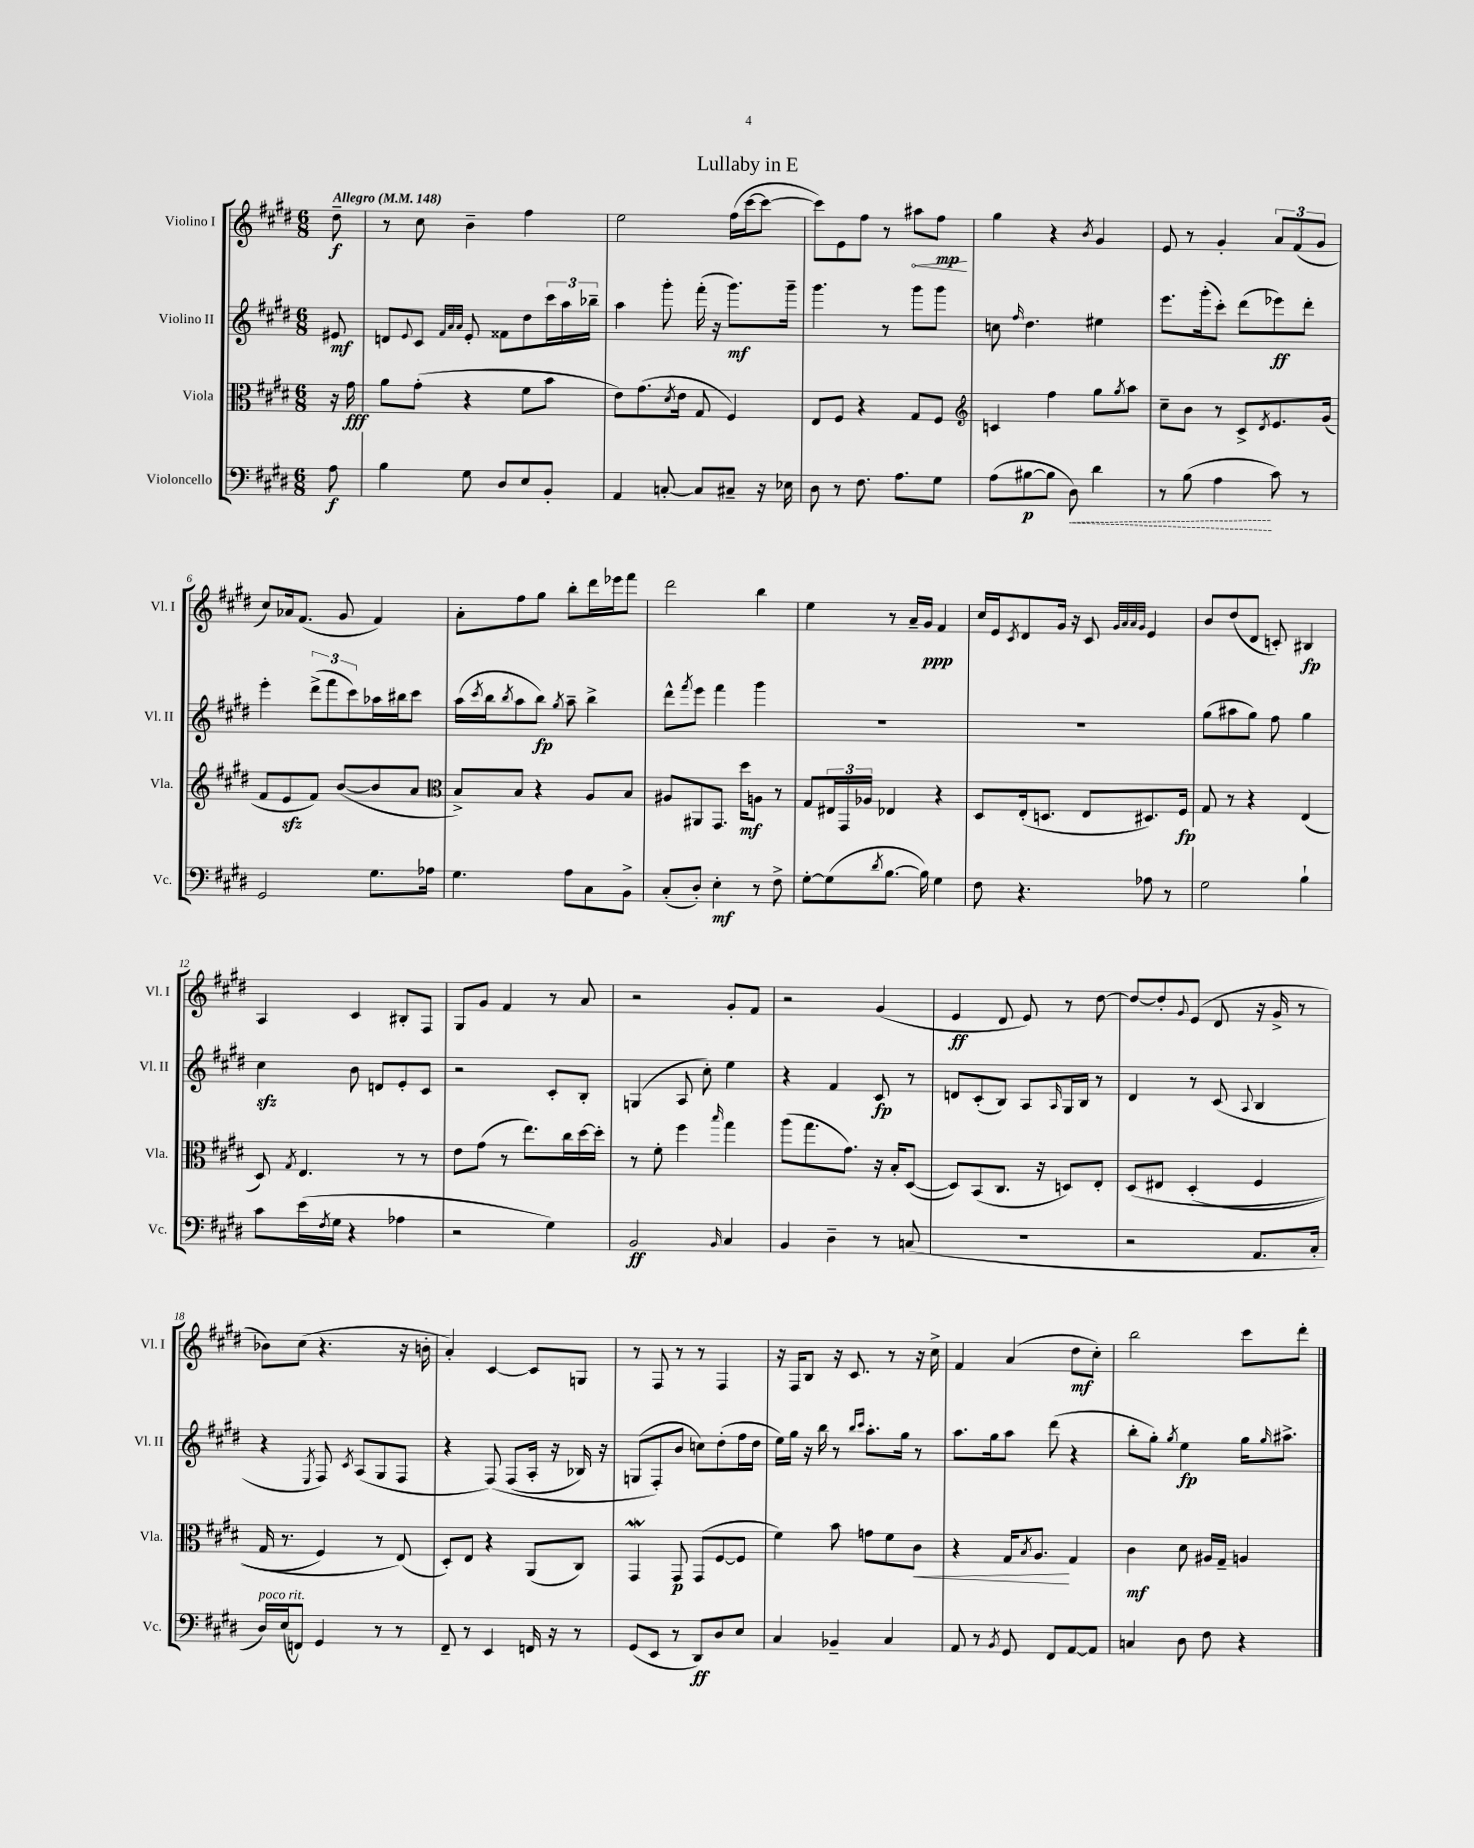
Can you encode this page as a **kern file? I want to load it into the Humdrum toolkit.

**kern	**kern	**kern	**kern
*staff4	*staff3	*staff2	*staff1
*clefF4	*clefC3	*clefG2	*clefG2
*k[f#c#g#d#]	*k[f#c#g#d#]	*k[f#c#g#d#]	*k[f#c#g#d#]
*M6/8	*M6/8	*M6/8	*M6/8
*MM148	*MM148	*MM148	*MM148
8A\	16r	8e#/	8dd#~\
.	16g#\	.	.
=	=	=	=
4B\	8a\L	8d/L	8r
.	.	8qqe/	.
.	(8g#'\J	8c#/J	8cc#\
.	.	32qqf#/LLL	.
.	.	32qqa/	.
.	.	32qqa/JJJ	.
8G#\	4r	8e'/	4b~\
8D#/L	.	8f##\L	.
8E/	8f#\L	8dd#\	4ff#\
8BB'/J	8b\J	24ccc#\L	.
.	.	24aa\	.
.	.	24bb-~\JJ	.
=	=	=	=
4AA/	8e\L)	4aa\	2ee\
.	(8.g#\	.	.
[8C'/	.	8ggg#'\	.
.	8qd#/	.	.
.	16e\Jk	.	.
8C/]L	8G#/	(16fff#'\	.
.	.	16r	.
8C#~/J	4F#/)	8.ggg#\L)	(16ff#\LL
.	.	.	[16ccc#\J
16r	.	.	8ccc#\_J
16E-\	.	16ggg#~\Jk	.
=	=	=	=
8D#\	8E/L	4.ggg#\	8ccc#\]L)
8r	8F#/J	.	8e\
8.F#\	4r	.	8ff#\J
.	.	8r	8r
8.A\L	.	.	.
.	8G#/L	8ggg#\L	8aa#\L
8G#\J	8F#/J	8ggg#\J	8ff#\J
=	=	=	=
*	*clefG2	*	*
(8A\L	4c/	8cc\	4gg#\
.	.	16qqff#/	.
[8B#\	.	4.dd#\	.
8B#\]J	4ff#\	.	4r
8D#\)	.	.	.
.	.	.	8qb/
4d#\	8gg#\L	4ee#\	4g#/
.	8qgg#/	.	.
.	8aa\J	.	.
=	=	=	=
8r	8cc#~\L	8.eee\L	8e/
(8B\	8b\J	.	8r
.	.	(16ggg#'\k	.
4A\	8r	8ccc#'\J)	4g#'/
.	8c#^/L	(8ddd#\L	.
.	8qd#/	.	.
8c#\)	8.e/	8eee-\)	12a/L
.	.	.	(12f#/
8r	.	8ddd#'\J	.
.	.	.	12g#/J
.	(16g#/Jk	.	.
=	=	=	=
2GG#/	8f#/L	4eee'\	8cc#/L)
.	8e/	.	16a-/k
.	.	.	(8.f#/J
.	8f#/J)	(12ddd#^\L	.
.	.	12fff#\	.
.	([8b/L	.	8g#/
.	.	12ccc#\)	.
8.G#\L	8b/]	16aa-\L	4f#/)
.	.	16bb#\J	.
.	8a/J	8ccc#\J	.
16A-\Jk	.	.	.
=	=	=	=
*	*clefC3	*	*
4.G#\	8B^/L)	(16aa\LL	8a'\L
.	.	8qccc#/	.
.	.	16bb\J	.
.	.	8qbb/	.
.	8B/J	8aa\	8ff#\
.	4r	8bb\J)	8gg#\J
.	.	8qgg#/	.
8A\L	.	8aa~\	8bb'\L
8C#\	8A/L	4bb^\	16ddd#\L
.	.	.	16eee-\J
8BB^\J	8B/J	.	8fff#\J
=	=	=	=
(8C#'/L	8A#/L	8ddd#^^\L	2ddd#\
.	.	8qfff#/	.
8D#'/J)	8AA#/	8eee\J	.
4E'\	8.GG#/J	4fff#\	.
.	16dd#\LK	.	.
8r	8A\J	4ggg#\	4bb\
8F#^\	8r	.	.
=	=	=	=
[8G#'\L	8G#/L	2.r	4ee\
(8G#\]	24E#/L	.	.
.	24GG#/	.	.
.	24A-/JJ	.	.
8qd#/	.	.	.
[8.B\J	4E-/	.	8r
.	.	.	16a~/LL
16B\])	.	.	16g#/JJ
4G#\	4r	.	4f#/
=	=	=	=
8F#\	8D#/L	2.r	16cc#/LL
.	.	.	16e/J
.	.	.	8qc#/
4.r	(16E'/k	.	8d#/
.	8.D/J	.	.
.	.	.	16g#/Jk
.	.	.	16r
.	8E/L	.	8c#/
.	.	.	32qqg#/LLL
.	.	.	32qqa/
.	.	.	32qqa/
.	.	.	32qqg#/JJJ
8A-\	8.D#/)	.	4e/
8r	.	.	.
.	16F#/Jk	.	.
=	=	=	=
2G#\	8G#/	(8gg#\L	8b/L
.	8r	8aa#\	(8dd#/
.	4r	8gg#\J)	8d#/J
.	.	8ff#\	8c'/)
4B`\	(4E/	4gg#\	4B#/
=	=	=	=
8c#\L	8D#/)	4cc#\	4A/
.	8qG#/	.	.
(16e\L	4.E/	.	.
8qF#/	.	.	.
16G#\JJ	.	.	.
4r	.	8b\	4c#/
.	.	8d/L	.
4A-\	8r	8e'/	8B#'/L
.	8r	8c#/J	8F#/J
=	=	=	=
2r	8e\L	2r	8G#/L
.	(8g#\J	.	8g#/J
.	8r	.	4f#/
.	8.ee\L)	.	.
4G#\)	.	8c#'/L	8r
.	16cc#\L	.	.
.	[16dd#\	8B'/J	8a/
.	16dd#'\]JJ	.	.
=	=	=	=
2BB/	8r	(4G/	2r
.	8f#'\	.	.
.	4ff#\	8A/	.
.	.	8cc#'\)	.
16qqBB/	16qqbb/	.	.
4C#/	4gg#\	4ee\	8g#'/L
.	.	.	8f#/J
=	=	=	=
4BB/	(8aa\L	4r	2r
.	8.gg#\	.	.
4D#~\	.	4f#/	.
.	8.g#\J)	.	.
8r	16r	8c#/	(4g#/
.	16B'/LK	.	.
(8C/	([8D#/J	8r	.
=	=	=	=
2.r	8D#/]L)	8d/L	4e/
.	(8BB/	(8c#'/	.
.	8.C#/J	8B/J)	8d#/
.	.	8A/L	8e/)
.	16r	.	.
.	.	16qqA/	.
.	8D/L)	16G#/L	8r
.	.	16B/JJ	.
.	8E'/J	8r	[8dd#\
=	=	=	=
2r	&(8D#/L	4d#/	8dd#/_L
.	8E#/J	.	8dd#'/]
.	.	.	8qqg#/
.	(4D#'/	8r	(8e/J
.	.	(8c#/	8d#/
.	.	8qqA/	.
8.AA/L	4F#/	4B/	16r
.	.	.	16g#^/
.	.	.	8r
16C#'/Jk	.	.	.
=	=	=	=
16D#/LL)	16G#/	4r	8b-\L)
(16E/J	8.r	.	.
8FF/J)	.	.	(8cc#\J
.	.	8qE/	.
4GG#/	4F#/)	8F#/)	4.r
.	.	8qc#/	.
.	.	(8A/L	.
8r	8r	8G#/	.
8r	(8E/&)	8F#/J	16r
.	.	.	16b'\
=	=	=	=
8FF#~/	8D#'/L)	4r	4a'/)
8r	8E/J	.	.
4EE/	4r	&(8F#/)	[4c#/
.	.	(8F#/L	.
16FF/	(8AA/L	16A'/Jk	8c#/]L
16r	.	16r	.
8r	8C#/J)	16B-/)	8G/J
.	.	16r	.
=	=	=	=
(8GG#/L	4GG#/	(8G/L	8r
8EE/J	.	8F#'/&)	8F#/
8r	8GG#/	8b/J	8r
8DD#/L)	(8GG#/L	8cc\L)	8r
8D#/	[8F#/	(8dd#'\	4F#/
8E/J	8F#/]J	16ff#\L	.
.	.	16dd#\JJ	.
=	=	=	=
4C#/	4f#\)	16ee\LL)	16r
.	.	16gg#\JJ	16F#/LK
.	.	16r	8B/J
.	.	16bb\	.
4BB-~/	8b\	8r	16r
.	.	.	8.c#/
.	.	16qqbb/LL	.
.	.	16qqccc#/JJ	.
.	8g\L	8.aa'\L	.
4C#/	8f#\	.	8r
.	.	16gg#\Jk	.
.	8c#\J	8r	16r
.	.	.	16cc#^\
=	=	=	=
8AA/	4r	8.aa\L	4f#/
8r	.	.	.
.	.	16gg#\k	.
8qBB/	.	.	.
8GG#/	16G#/LK	8aa\J	(4a/
.	8qB/	.	.
.	8.A/J	.	.
8FF#/L	.	(8ddd#\	.
[8AA/	4G#/	4r	8dd#\L
8AA/]J	.	.	8cc#'\J)
=	=	=	=
4C/	4c#\	8bb'\L	2bb\
.	.	8gg#'\J)	.
.	.	8qgg#/	.
8D#\	8d#\	4ee\	.
8F#\	16A#/LL	.	.
.	16G#~/JJ	.	.
4r	4A/	16gg#\LK	8ccc#\L
.	.	16qqgg#/	.
.	.	8.aa#^\J	.
.	.	.	8ddd#'\J
==	==	==	==
*-	*-	*-	*-
